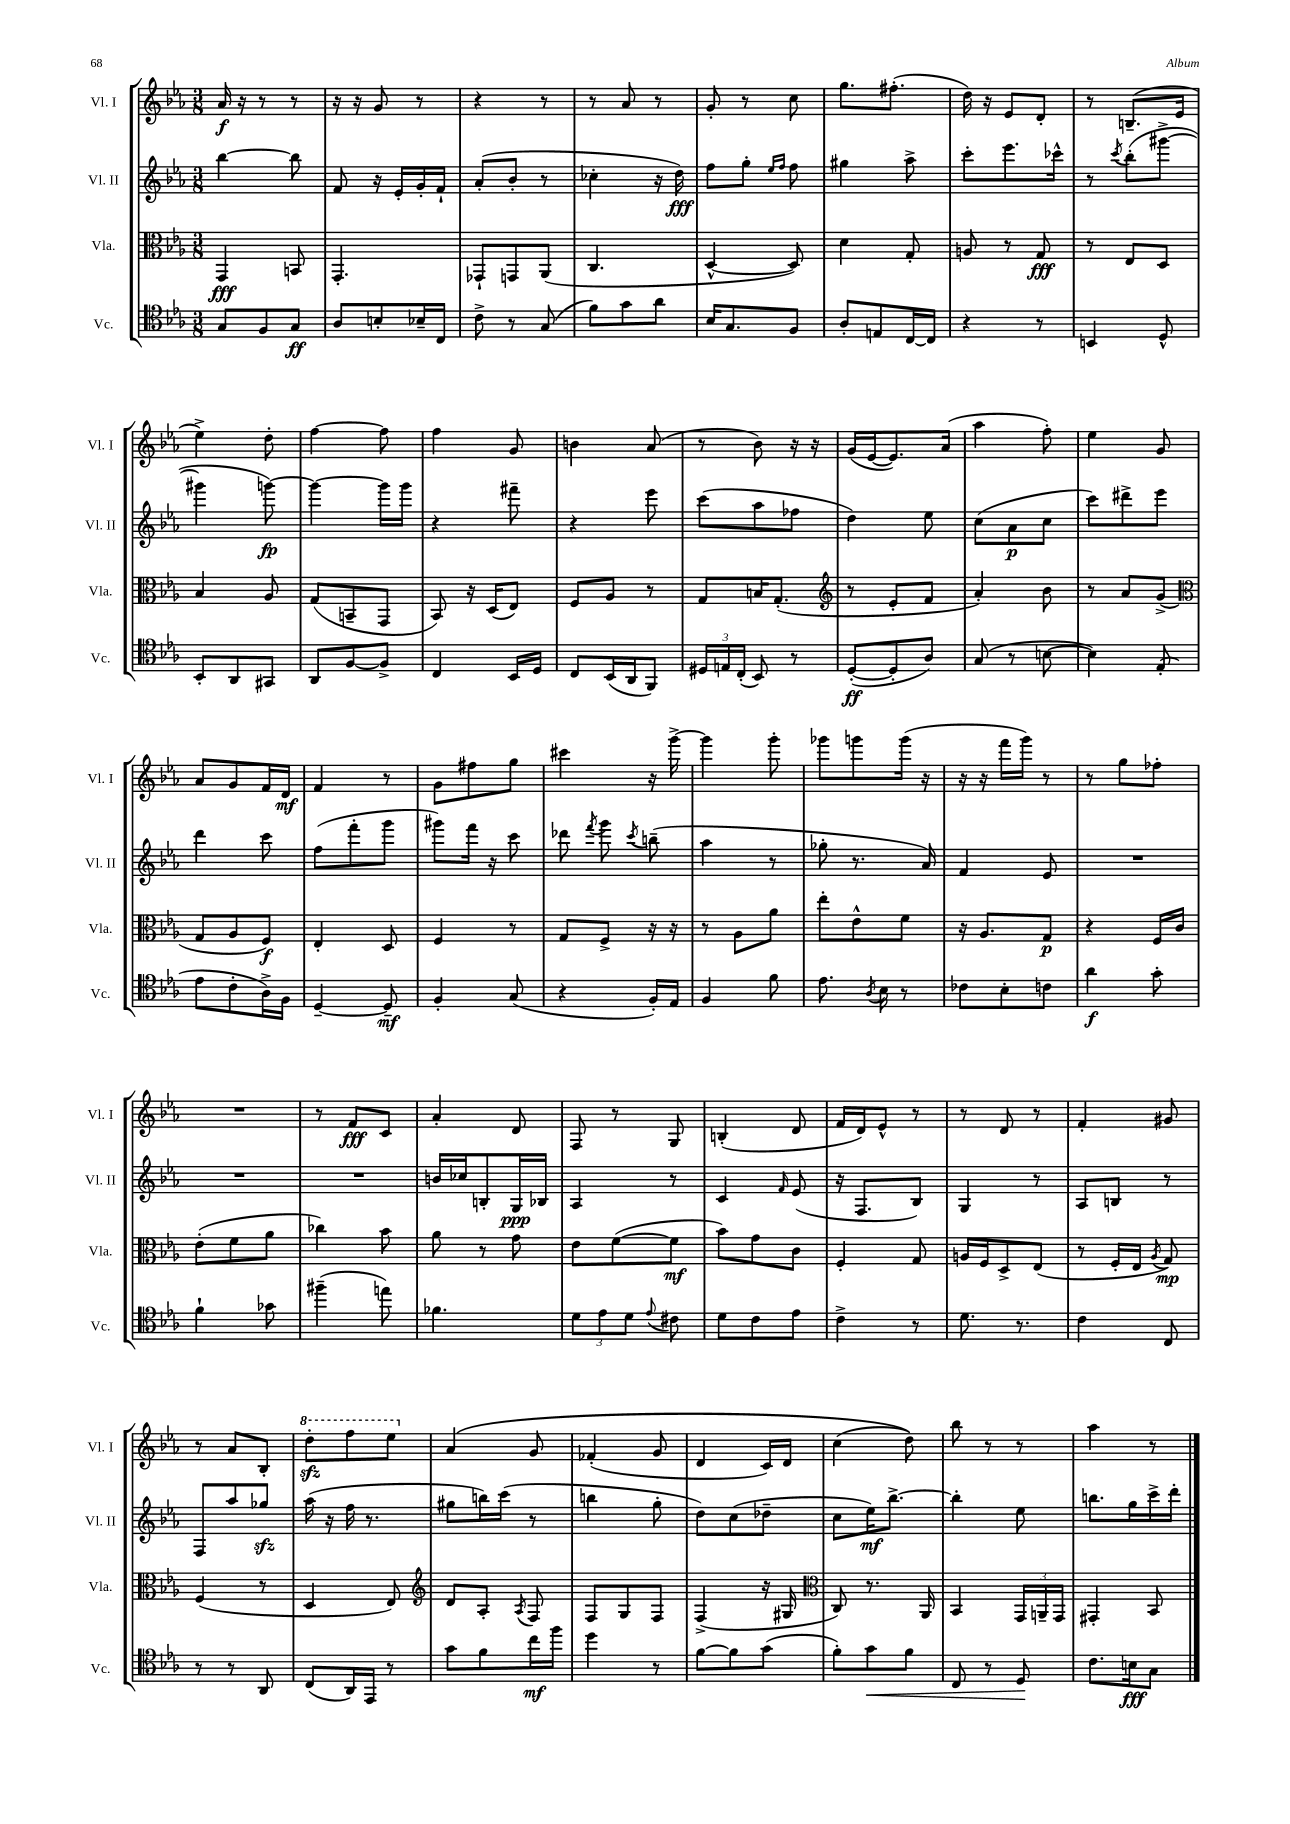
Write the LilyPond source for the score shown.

<<
\new StaffGroup <<
\new Staff = "s0" \with { instrumentName = "Vl. I" shortInstrumentName = "Vl. I" } {
    \clef treble \key ees \major \numericTimeSignature \time 3/8
    \autoBeamOff aes'16\f r16 r8 r8 |
    r16 r16 g'8 r8 |
    r4 r8 |
    r8 aes'8 r8 |
    g'8-. r8 c''8 |
    g''8.[ fis''8.]-.( |
    d''16) r16 ees'8[ d'8]-. |
    r8 b8.[--( ees'16] |
    ees''4->) d''8-. |
    f''4~ f''8 |
    f''4 g'8 |
    b'4 aes'8( |
    r8 bes'8) r16 r16 |
    g'16[( ees'16~ ees'8.) aes'16]( |
    aes''4 f''8-.) |
    ees''4 g'8 |
    aes'8[ g'8 f'16 d'16]\mf |
    f'4 r8 |
    g'8[ fis''8 g''8] |
    cis'''4 r16 g'''16~-> |
    g'''4 g'''8-. |
    ges'''8[ g'''8 g'''16]( r16 |
    r16 r16 f'''16[ g'''16]) r8 |
    r8 g''8[ fes''8]-. |
    R4. |
    r8 f'8[\fff c'8] |
    aes'4-. d'8 |
    f8 r8 g8 |
    b4-.( d'8 |
    f'16[ d'16) ees'8]-^ r8 |
    r8 d'8 r8 |
    f'4-. gis'8 |
    r8 aes'8[ bes8]-. |
    \ottava #1 d'''8[-.\sfz f'''8 ees'''8] \ottava #0 |
    aes'4\( g'8 |
    fes'4-.( g'8 |
    d'4 c'16[) d'16] |
    c''4( d''8)\) |
    bes''8 r8 r8 |
    aes''4 r8 \bar "|." |
}
\new Staff = "s1" \with { instrumentName = "Vl. II" shortInstrumentName = "Vl. II" } {
    \clef treble \key ees \major \numericTimeSignature \time 3/8
    \autoBeamOff bes''4~ bes''8 |
    f'8 r16 ees'16[-. g'16-. f'16]-! |
    aes'8[-.( bes'8]-. r8 |
    ces''4-. r16 d''16\fff) |
    f''8[ g''8]-. \grace { ees''16[ f''16] } f''8 |
    gis''4 aes''8-> |
    c'''8[-. ees'''8. ces'''16]-^ |
    r8 \acciaccatura { c'''8 } bes''8[-.( gis'''8]~-> |
    gis'''4 g'''8~\fp) |
    g'''4~ g'''16[ g'''16] |
    r4 fis'''8-- |
    r4 ees'''8 |
    c'''8[( aes''8 fes''8] |
    d''4) ees''8 |
    c''8[( aes'8\p c''8] |
    c'''8[) dis'''8-> ees'''8] |
    d'''4 c'''8 |
    f''8[( f'''8-. g'''8] |
    gis'''8[) f'''16] r16 c'''8 |
    des'''8 \acciaccatura { f'''8 } g'''8 \acciaccatura { c'''8 } b''8--( |
    aes''4 r8 |
    ges''8-. r8. aes'16) |
    f'4 ees'8 |
    R4. |
    R4. |
    R4. |
    b'16[ ces''16 b8-. g16\ppp bes16] |
    aes4 r8 |
    c'4 \grace { f'16 } ees'8( |
    r16 f8.[ bes8]) |
    g4 r8 |
    aes8[ b8] r8 |
    f8[ aes''8 ges''8]\sfz |
    aes''16( r16 f''16 r8. |
    gis''8[ b''16) c'''16]( r8 |
    b''4 g''8-. |
    d''8[) c''8( des''8]-- |
    c''8[ ees''16\mf) bes''8.]~-> |
    bes''4-. ees''8 |
    b''8.[ g''16 c'''16-> d'''16]-. \bar "|." |
}
\new Staff = "s2" \with { instrumentName = "Vla." shortInstrumentName = "Vla." } {
    \clef alto \key ees \major \numericTimeSignature \time 3/8
    \autoBeamOff g,4\fff b,8 |
    g,4.-. |
    ges,8[-! g,8 aes,8]( |
    c4. |
    d4~-^ d8) |
    d'4 g8-. |
    a8 r8 g8\fff |
    r8 ees8[ d8] |
    bes4 aes8 |
    g8[( b,8-- g,8] |
    bes,8) r16 d16[( ees8]) |
    f8[ aes8] r8 |
    g8[ b16 g8.]-.( |
    \clef treble r8 ees'8[-. f'8] |
    aes'4-.) bes'8 |
    r8 aes'8[ g'8]->( |
    \clef alto g8[ aes8 f8]\f) |
    ees4-. d8 |
    f4 r8 |
    g8[ f8]-> r16 r16 |
    r8 aes8[ aes'8] |
    ees''8[-. ees'8-^ f'8] |
    r16 aes8.[ g8]\p |
    r4 f16[ c'16] |
    ees'8[-.( f'8 aes'8] |
    ces''4) bes'8 |
    aes'8 r8 g'8 |
    ees'8[ f'8~( f'8]\mf |
    bes'8[) g'8 c'8] |
    f4-. g8 |
    a16[ f16 d8-> ees8]( |
    r8 f16[-. ees16] \acciaccatura { aes8 } g8\mp) |
    f4( r8 |
    d4 ees8) |
    \clef treble d'8[ aes8]-. \acciaccatura { aes8 } f8 |
    f8[ g8 f8] |
    f4->( r16 gis16 |
    \clef alto c8) r8. aes,16 |
    bes,4 \tuplet 3/2 { g,16[ a,16-- g,16] } |
    gis,4-. bes,8 \bar "|." |
}
\new Staff = "s3" \with { instrumentName = "Vc." shortInstrumentName = "Vc." } {
    \clef tenor \key ees \major \numericTimeSignature \time 3/8
    \autoBeamOff g8[ f8 g8]\ff |
    aes8[ b8-. bes16-- c16] |
    c'8-> r8 g8( |
    f'8[) g'8 aes'8] |
    bes16[ g8. f8] |
    aes8[-. e8 c16~ c16] |
    r4 r8 |
    b,4 d8-^ |
    bes,8[-. aes,8 gis,8] |
    aes,8[ f8~ f8]-> |
    c4 bes,16[ d16] |
    c8[ bes,16( aes,16 f,8]) |
    \tuplet 3/2 { dis16[ e16 c16]-.( } bes,8) r8 |
    d8[~-.\ff( d8-. aes8]) |
    g8( r8 b8~ |
    b4) ees8-.( |
    ees'8[ c'8-. aes16->) f16] |
    d4~-- d8--\mf |
    f4-. g8( |
    r4 f16[-.) ees16] |
    f4 f'8 |
    ees'8. \acciaccatura { aes8 } bes16 r8 |
    ces'8[ bes8-. c'8] |
    aes'4\f g'8-. |
    f'4-! ges'8 |
    fis''4--( e''8) |
    fes'4. |
    \tuplet 3/2 { d'8[ ees'8 d'8] } \appoggiatura { ees'8 } cis'8 |
    d'8[ c'8 ees'8] |
    c'4-> r8 |
    d'8. r8. |
    c'4 c8 |
    r8 r8 aes,8 |
    c8[( aes,16) ees,16] r8 |
    g'8[ f'8 c''16\mf f''16] |
    d''4 r8 |
    f'8[~ f'8 g'8]( |
    f'8[-.) g'8\< f'8] |
    c8 r8 d8\! |
    c'8.[ b16\fff g8] \bar "|." |
}
>>
>>
\layout { \context { \Score \remove "Bar_number_engraver" } }
